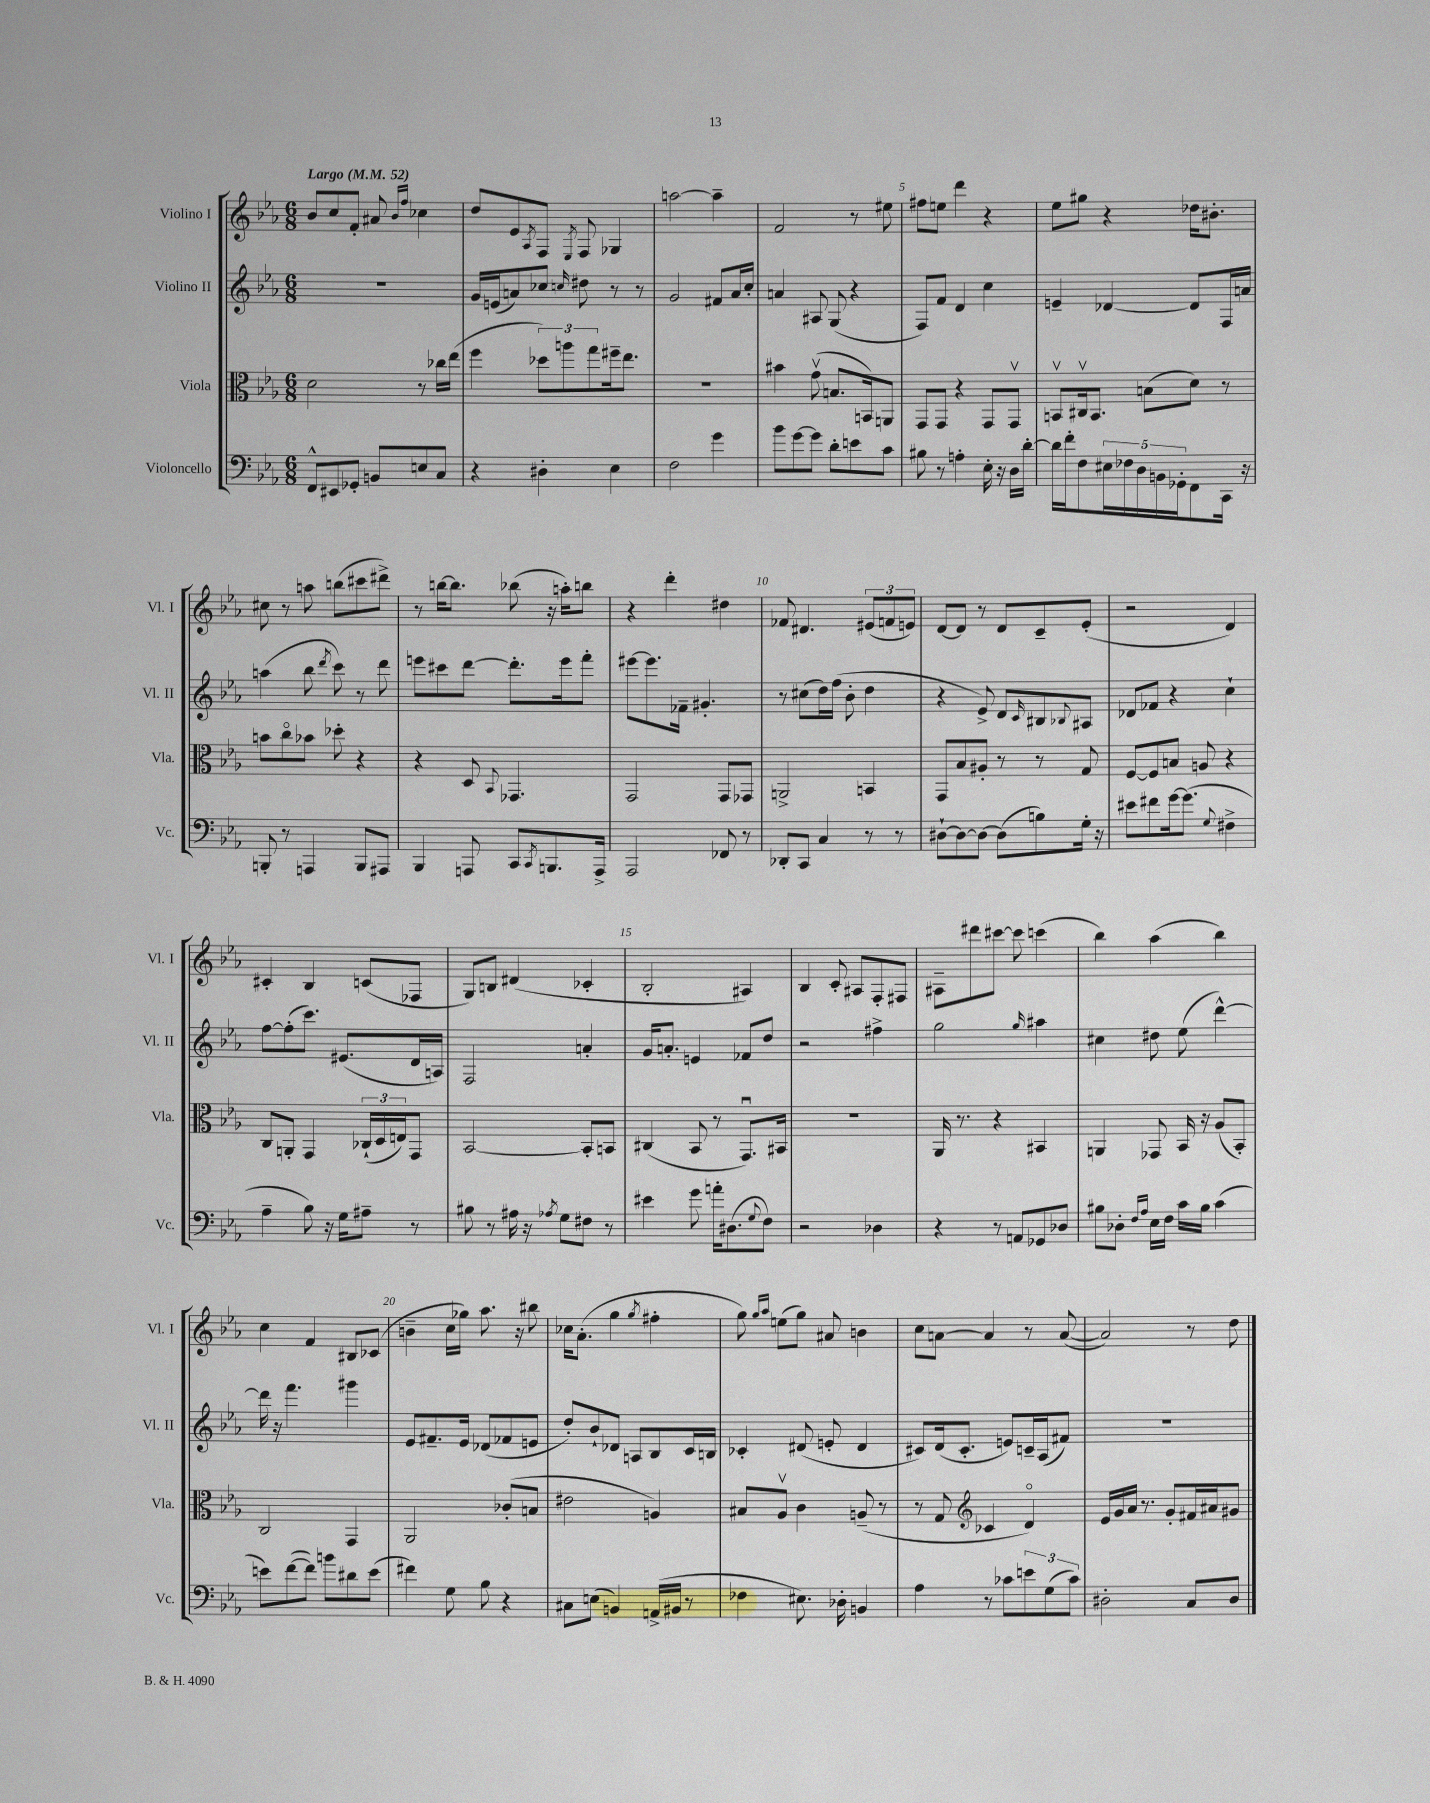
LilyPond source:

<<
\new StaffGroup <<
\new Staff = "s0" \with { instrumentName = "Violino I" shortInstrumentName = "Vl. I" } {
    \clef treble \key ees \major \numericTimeSignature \time 6/8 \tempo "Largo" 4 = 52
    bes'8 c''8 f'8-. ais'8 \grace { bes'16 f''16 } ces''4 |
    d''8 ees'8 \acciaccatura { aes8 } f8 \acciaccatura { ees8 } f8 ges4 |
    a''2~ a''4-- |
    f'2 r8 eis''8 |
    fis''8 e''8 d'''4 r4 |
    ees''8 gis''8 r4 des''16 bis'8.-. |
    cis''8 r8 a''8 b''8( cis'''8 dis'''8->) |
    r8 b''16~ b''8. bes''8( r16 a''16-.) b''8 |
    r4 d'''4-. dis''4 |
    fes'8 dis'4. \tuplet 3/2 { eis'8( f'8 e'8) } |
    d'8~ d'8 r8 d'8 c'8-- ees'8-.( |
    r2 d'4) |
    cis'4-. bes4 c'8( fes8 |
    g8) b8 dis'4( ces'4-. |
    bes2-. ais4) |
    bes4 c'8-. ais8 f8-. fis8 |
    ais8-- dis'''8 cis'''8~ cis'''8 c'''4( |
    bes''4) aes''4( bes''4) |
    c''4 f'4 bis8 ces'8( |
    b'4-- c''16 ges''16) aes''8. r16 bis''8 |
    ces''16 aes'8.-.( g''4 \acciaccatura { g''8 } fis''4-. |
    g''8) \grace { g''16 aes''16 } e''8( g''8) ais'8 b'4 |
    c''8 a'8~ a'4 r8 a'8~( |
    a'2) r8 d''8 \bar "|." |
}
\new Staff = "s1" \with { instrumentName = "Violino II" shortInstrumentName = "Vl. II" } {
    \clef treble \key ees \major \numericTimeSignature \time 6/8
    R2. |
    g'16 e'16( a'8) ces''8 \grace { c''16 } dis''8 r8 r8 |
    g'2 fis'8 aes'16 c''16-. |
    a'4 ais8 g8( r4 |
    f8) f'8 d'4 c''4 |
    e'4-- des'4~ des'8 f16 a'16 |
    a''4( bes''8 \acciaccatura { d'''8 } c'''8) r8 d'''8 |
    e'''8 cis'''8 d'''8~ d'''8.-. e'''16 f'''8-. |
    eis'''8~ eis'''8. fes'16-- gis'4.-. |
    r8 cis''8( d''16) f''16( bes'8-. d''4 |
    r4 ees'8->) d'8 \grace { c'16 } bis8 \appoggiatura { bes8 } ais8 |
    des'8 fes'8 r4 c''4-! |
    f''8~ f''8-.( c'''8.) eis'8.( d'16 a16) |
    f2 a'4-. |
    g'16 a'8.-. e'4 fes'8 d''8 |
    r2 fis''4-> |
    g''2 \grace { g''16 } ais''4 |
    cis''4 dis''8 ees''8( d'''4~-^) |
    d'''16 r16 f'''4. gis'''4 |
    ees'8 fis'8.-- ees'16 des'8( fes'8 e'8 |
    d''8-.) bes'8-! des'8 a8 bes8 c'16 b16 |
    ces'4-. dis'8( e'8-. dis'4 |
    cis'8) d'16( cis'8.-. e'8) c'16-- aes16( fis'8) |
    R2. \bar "|." |
}
\new Staff = "s2" \with { instrumentName = "Viola" shortInstrumentName = "Vla." } {
    \clef alto \key ees \major \numericTimeSignature \time 6/8
    d'2 r8 ces''16 ees''16( |
    f''4 \tuplet 3/2 { des''8) a''8 g''8 } fis''16-- ees''8. |
    R2. |
    bis'4 g'8\upbow( b8. b,16) a,8 |
    g,8 g,8 r4 g,8 g,8\upbow |
    b,8\upbow cis16\upbow b,8. b8( d'8) r8 |
    b'8 c''8\flageolet bes'8 des''8-. r4 |
    r4 d8 \appoggiatura { bes,8 } ges,4. |
    g,2 g,8 ges,8 |
    a,2-> b,4 |
    g,8 bes8 ais8-. r8 r8 g8 |
    f8~ f8 b8 a8 r4 |
    c8 a,8-. g,4 \tuplet 3/2 { ces16-!( d16 e16) } g,8 |
    bes,2~ bes,8-. b,8 |
    cis4( bes,8 r8 g,8.\downbow) bis,16 |
    R2. |
    aes,16 r8. r4 bis,4 |
    a,4 ges,8 bes,16 r16 aes8( bes,8-.) |
    c2 g,4 |
    aes,2 ces'8-.( b8 |
    eis'2 a4) |
    bis8 aes8\upbow c'4 a8--( r8 |
    r8 g8 \clef treble ces'4 d'4\flageolet) |
    ees'16 g'16 aes'16 r8. g'8-. fis'16 ais'16 gis'8 \bar "|." |
}
\new Staff = "s3" \with { instrumentName = "Violoncello" shortInstrumentName = "Vc." } {
    \clef bass \key ees \major \numericTimeSignature \time 6/8
    f,8-^ eis,8 ges,8-. b,8 e8 c8 |
    r4 dis4-. ees4 |
    f2 g'4 |
    bes'8 g'8~ g'8 d'8-. e'8 c'8 |
    bis8 r8 a4-. ees16-. r16 d16 d'16~-. |
    d'16 f'16-. f8 \tuplet 5/4 { eis16 fes16 d16 b,16 ges,16-. } f,8 c,16 r16 |
    b,,8-. r8 a,,4 b,,8 ais,,8 |
    bes,,4 a,,8 c,8 \acciaccatura { c,8 } b,,8. a,,16-> |
    aes,,2 fes,8 r8 |
    des,8-. c,8 c4 r8 r8 |
    dis8~-! dis8~ dis8~ dis8( b8) g16-. r16 |
    eis'8 fis'8 g'16~ g'8.( \appoggiatura { g8 } fis4-> |
    aes4-- bes8) r16 g16 ais8-- r8 |
    bis8 r8 ais16 r16 \acciaccatura { aes8 } g8 fis8 r8 |
    eis'4 g'8 a'16-. dis8.( \appoggiatura { g8 } f8) |
    r2 des4 |
    r4 r8 a,8 ges,8 des8 |
    bis8 des8-. \grace { f16 aes16 } ees16 f16 c'16 bis16 c'4( |
    e'8) f'8~( f'8) b'8 dis'8 e'8( |
    fis'4) g8 bes8 r4 |
    cis8 e8( b,4) a,16->( bis,16 r8 |
    fes4 eis8.) des16-. b,4 |
    aes4 r8 ces'8 \tuplet 3/2 { e'8 g8( ces'8) } |
    dis2-. c8 dis8 \bar "|." |
}
>>
>>
\layout { \context { \Score \override BarNumber.break-visibility = ##(#f #t #t) barNumberVisibility = #(every-nth-bar-number-visible 5) } }
